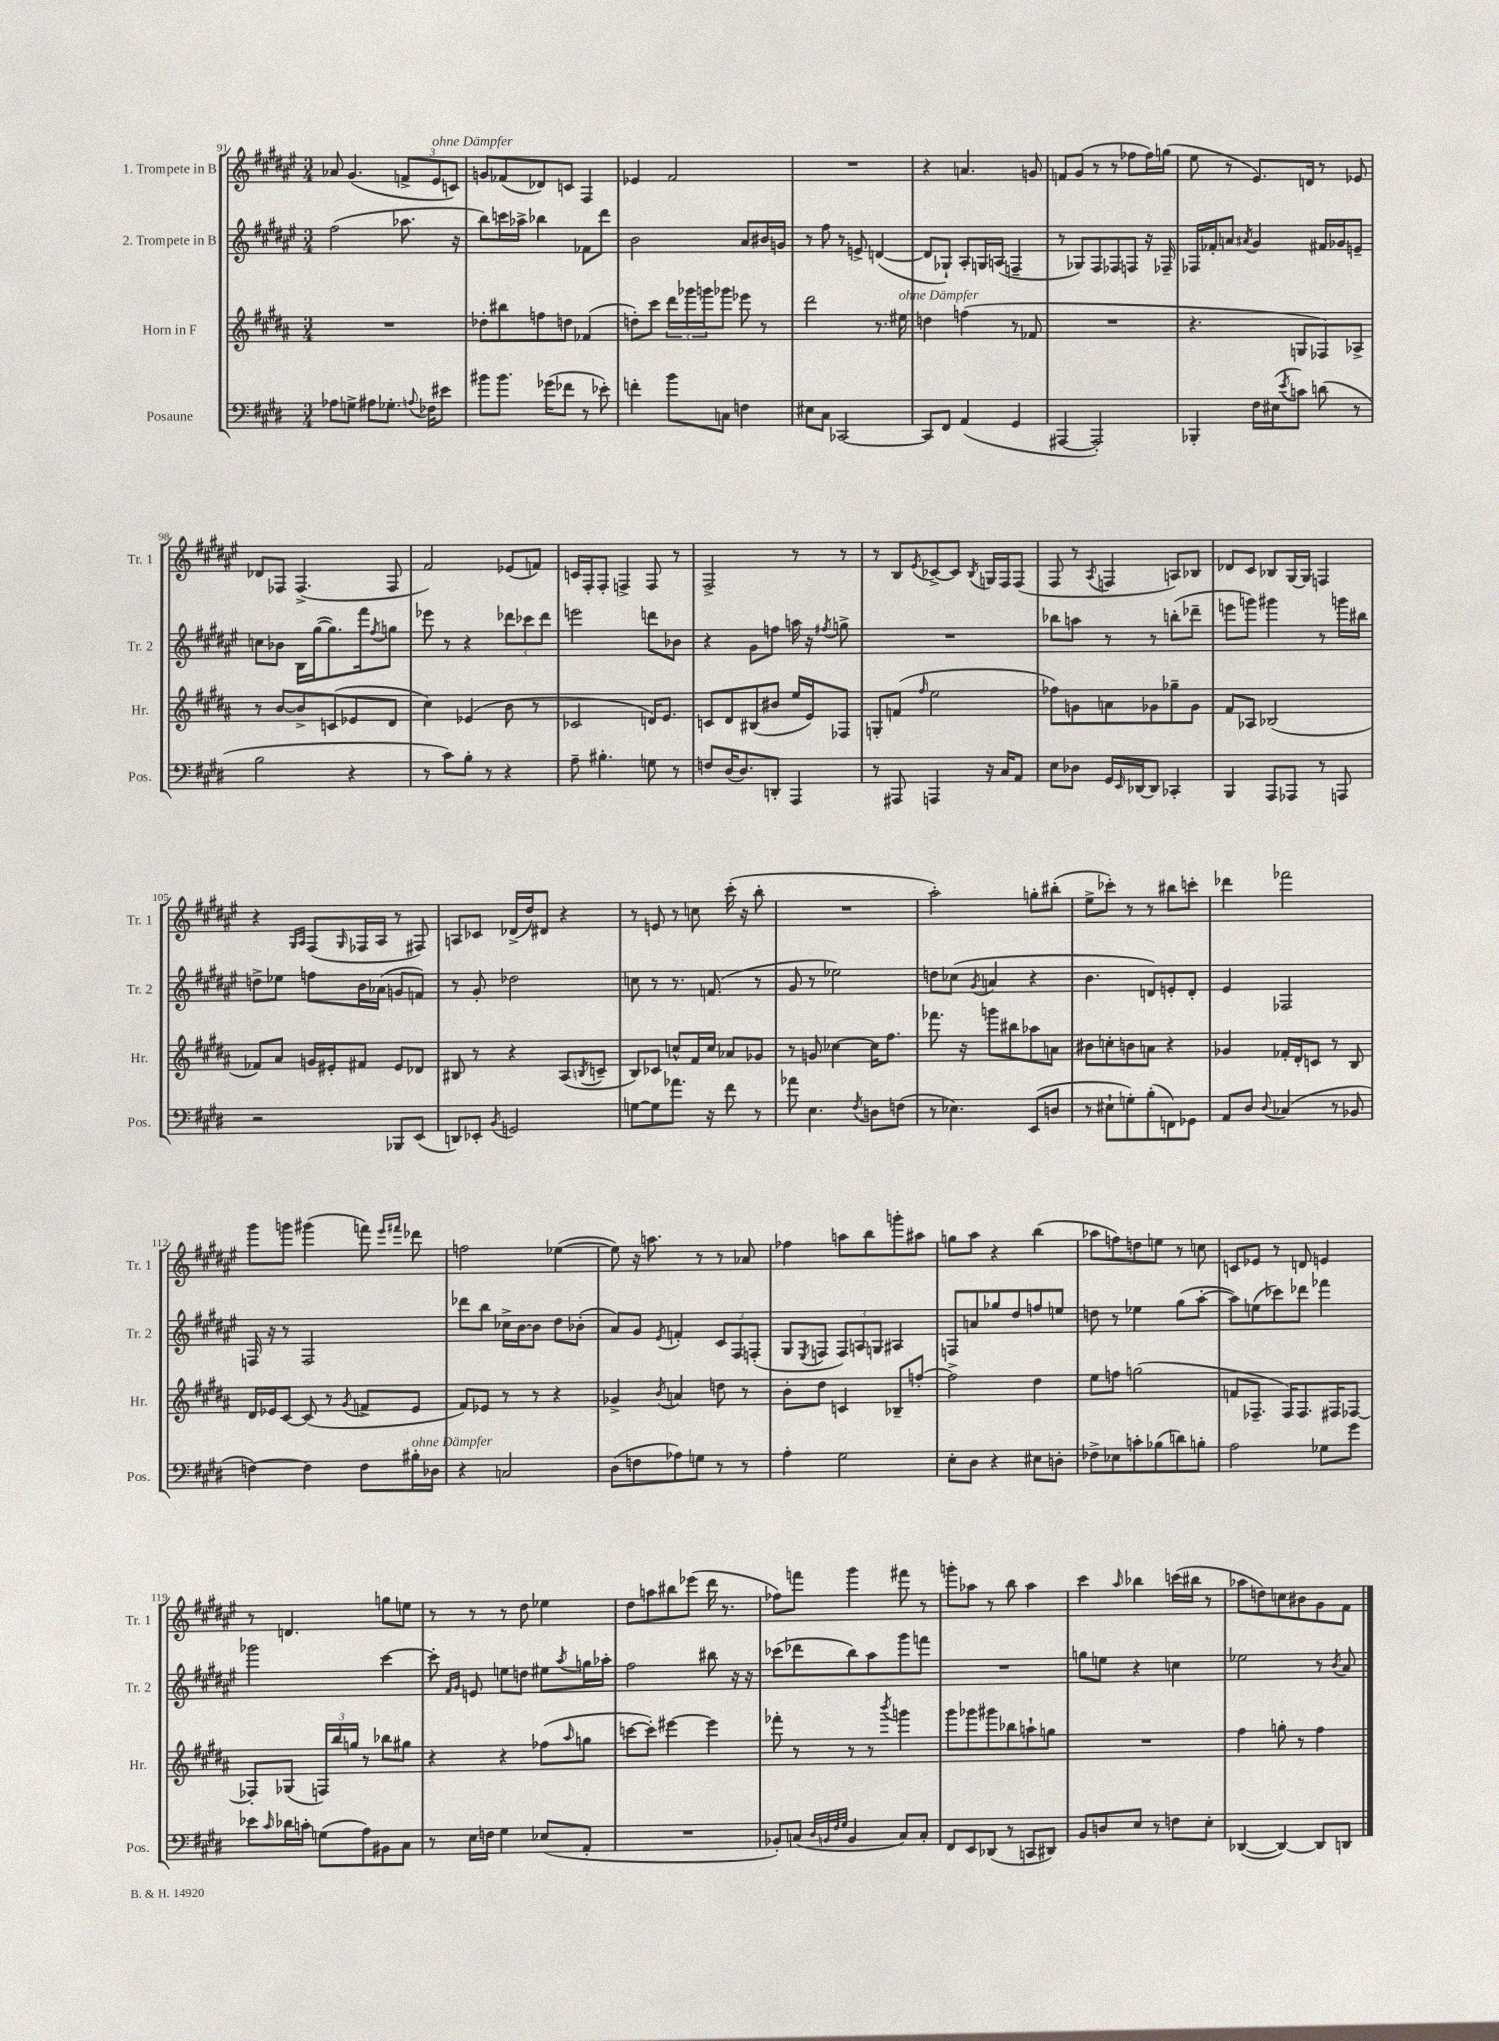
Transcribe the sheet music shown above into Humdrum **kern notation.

**kern	**kern	**kern	**kern
*staff4	*staff3	*staff2	*staff1
*clefF4	*clefG2	*clefG2	*clefG2
*k[f#c#g#d#]	*k[f#c#g#d#a#]	*k[f#c#g#d#a#e#]	*k[f#c#g#d#a#e#]
*M3/4	*M3/4	*M3/4	*M3/4
8A-	2.r	(2ff#	8a-
8G^	.	.	(4.g#
8A#	.	.	.
8.G-'	.	.	.
.	.	8.aa-	12f^
8qqA	.	.	.
16F-	.	.	.
.	.	.	12e#
8e#	.	.	.
.	.	.	12c)
.	.	16r	.
=	=	=	=
8b#	8dd-'	8bb)	8g
8.b#	8bb#	16ccc	(8f-
.	.	16aa-^	.
.	8ff	4bb-	8d-)
(16g-	.	.	.
8f-	8dd	.	8c
8r	(4f-	8f-	4F#
8e-')	.	8ddd#	.
=	=	=	=
4f'	8dd')	2b	4e-
.	8ccc#	.	.
8b	24ddd#	.	2f#
.	24ggg-	.	.
.	24ggg	.	.
8C	8ggg-	.	.
4F	8eee-	8a#	.
.	8r	16b#	.
.	.	16g	.
=	=	=	=
8E#	2ddd#	8r	2.r
8C#	.	8ff#	.
[2CC-	.	8r	.
.	.	8e^	.
.	8.r	([4d	.
.	16ee#	.	.
=	=	=	=
8CC-]	4dd	8d]	4r
8FF#	.	8G-`)	.
(4AA	(4ff	8A#'	4.a
.	.	16G	.
.	.	(16A	.
4GG#	8r	4F~	.
.	8f-	.	8g
=	=	=	=
[4AAA#	2.r	8r	8f
.	.	8G-)	(8g#
2AAA#'])	.	8F#	8r
.	.	8F-	8r
.	.	8F	8ff-
.	.	16r	16ff-)
.	.	16F-~	(16gg
=	=	=	=
4BBB-'	4.r	16F-	8ee#
.	.	16f-'	.
.	.	8a	8r
.	.	8qa#	.
16F#	.	4g#	8.e#)
(16E#	.	.	.
8qe	.	.	.
8c)	8G	.	.
.	.	.	16d
(8d	8F-)	16f#	8r
.	.	16g-	.
8r	8A-^	8e~	8e-
=	=	=	=
2B	8r	8cc	8d-
.	[8b	8b-	8F-
.	8b^]	16B	(4.F-^
.	.	([16gg#	.
.	(8c	8.gg#])	.
4r	8e-	.	.
.	.	16fff#	.
.	.	8qff#	.
.	8d#	8gg	8F-
=	=	=	=
8r	4cc#)	8eee-	2f#)
8c#)	.	8r	.
8B'	(4e-	4r	.
8r	.	.	.
4r	8b	12ddd-	(8e-
.	.	12ccc-	.
.	8r	.	8f)
.	.	12ddd-	.
=	=	=	=
8A~	2c-	2eee	16c
.	.	.	16F#'
4.B#'	.	.	8F#'
.	.	.	4F^
8G	16d)	8ddd	8F
.	8.e	.	.
8r	.	8b-	8r
=	=	=	=
8F	8c	4r	2F#^
(16D#	8d#	.	.
8.D#)	.	.	.
.	(8B#	8g#	.
8DD'	8b#	8ff	.
4AAA	16ee	16aa	8r
.	16e)	16r	.
.	.	8qff#	.
.	8F-	8gg^	8r
=	=	=	=
8r	8G'	2.r	8r
8AAA#	(8f	.	8B
.	16qqff#	.	8qe#
4AAA	2ee	.	[8c-^
.	.	.	8c-]
.	.	.	8qB
16r	.	.	16G
16C#	.	.	16F#
8AA	.	.	(8F#
=	=	=	=
8E	8ff-)	8bb-	8F#
8D-	8g	8aa	8r
.	.	.	8qA#
16GG#	8a	8r	4F
16qqEE	.	.	.
[16DD-	.	.	.
8DD-]	8g-	8r	.
4CC-'	8gg-~	(8bb'	8A)
.	8g-	8ddd-~	8B-
=	=	=	=
4BBB	8f#	8eee	8d-
.	8A-	8ggg)	8c#
8AAA	(2B-	4ggg#	8B-
8AAA-	.	.	[16G#
.	.	.	16G#]
8r	.	8r	4F
8AAA	.	16ggg	.
.	.	16bb#	.
=	=	=	=
2r	8f-)	8dd^	4r
.	8a#	8ee-	.
.	.	.	16qqG#
.	.	.	16qqA#
.	16g	8ff	(8F#
.	16e#'	.	.
.	.	.	16qqG#
.	8f#	16b	16F-
.	.	(16a-	16A#
8BBB-	8e#	8g	8r
(8EE	8d-	8f)	8F#)
=	=	=	=
8DD)	8B#	8r	8A
8EE-'	8r	8g#'	8c-
8qBB	.	.	.
2GG	4r	2dd-	(16d-^
.	.	.	16dd#)
.	.	.	8d#
.	(8A#	.	4r
.	8qB	.	.
.	8c~	.	.
=	=	=	=
[8G	8B)	8cc	8r
8G]	8c-	8r	8e
8.a-	8cc^^	8.r	8r
.	16f#	.	8cc
16r	16cc	(8.f	.
8f#	8a-	.	(16ccc#'
.	.	.	16r
8r	8g-	8r	8bb'
=	=	=	=
8a-	8r	8g#	2.r
4.E	8g	8r	.
.	[4cc-	2ee-)	.
8qF#	.	.	.
8D	16cc-]	.	.
.	8.ff#	.	.
(8F	.	.	.
=	=	=	=
8r	8.fff-	8dd	2aa#')
4.E-)	.	(8cc-	.
.	16r	.	.
.	.	8qg#	.
.	8ggg	4a	.
.	8bb#	.	.
(8EE	8aa-	4r	8gg'
8D	8a	.	(8bb#'
=	=	=	=
8r	8b#	4.b	8ee#^
8E#`	8cc'	.	8ccc-')
8G')	8b	.	8r
(8B'	8a	8d)	8r
8FF)	4r	8e'	8bb#
8GG-	.	8d'	8ccc'
=	=	=	=
8AA	4g-	4e#	4ddd-
8D#	.	.	.
8qqD#	.	.	.
(4C-	16f-'	2F-	2fff-
.	16d#'	.	.
.	8c	.	.
8r	8r	.	.
8BB-	8B	.	.
=	=	=	=
[4F)	16d#	16F	8ggg#
.	16e-	16r	.
.	[8c#	8r	8ggg
4F]	(8c#]	2F	(4ggg#
.	8r	.	.
.	8qg#	.	.
8F	8f^	.	8fff)
.	.	.	16qqeee#
.	.	.	16qqfff#
16B#'	8e-	.	8ddd-
16D-	.	.	.
=	=	=	=
4r	8f#)	8ddd-	2ff
.	8e-	8bb	.
2C	8r	16cc-^	.
.	.	[16b	.
.	8r	8b]	.
.	4r	8dd#	([4ee-
.	.	(8b-'	.
=	=	=	=
(8D#	4g-^	8a#)	8ee-])
8F	.	8g#	16r
.	.	.	8.aa
.	8qb	8qe#	.
8A-)	4a	4f'	.
8G	.	.	8r
8r	8dd	12c#	8r
.	.	12F#	.
8r	8r	.	8a-
.	.	(12F'	.
=	=	=	=
4A'	8b'	8G#	4ff-
.	.	8qE#	.
.	8dd#	8F	.
2G#	4c	12F)	8aa
.	.	12A	.
.	.	.	8bb
.	.	12G	.
.	8B-~	4A#	8ggg'
.	[8ff'	.	8aa#
=	=	=	=
8E'	2ff^]	8F	8gg
8D#	.	8a	8aa#
4r	.	8gg-	4r
.	.	8dd#	.
8E#	4dd#	8ff	(4bb
8D'	.	8ee	.
=	=	=	=
8F-^	8ee	8dd	8aa-
8E-	8ff	8r	8ff)
8c'	(2gg	4ee-	8dd
(8B-	.	.	8ee
8d)	.	(8gg#	8r
8B'	.	[8aa#'	8cc
=	=	=	=
2A	8f	8aa#])	8c
.	8.F-~	(8ee	8e-
.	.	8ccc-)	8r
.	16F-)	.	.
.	8.F-	8ddd-	8d
8G-	.	4fff-	4e
.	16F#	.	.
8g#	[8F-	.	.
=	=	=	=
8e-	8F-']	2ggg-	8r
16qqc#	.	.	.
16d-	(8G-	.	4.d
16c'	.	.	.
(8G	24F)	.	.
.	24bb	.	.
.	24gg	.	.
8A)	8r	.	.
8BB#	8bb-	[4ccc#	8gg
8C#	8gg#	.	8ee
=	=	=	=
8r	4r	8ccc#']	8r
.	.	16qqf#	.
.	.	16qqg#	.
16E	.	8e	8r
16F	.	.	.
4G#	4r	8ee	8r
.	.	8dd	8dd#
(8E-	(8ff-	8ee#	4ee-
.	16qqaa#	8qaa#	.
8AA'	8gg	16gg	.
.	.	16aa-'	.
=	=	=	=
2.r	[8ccc	2ff#	8dd#
.	8ccc'])	.	8aa
.	[4eee#	.	8bb#
.	.	.	(8eee-
.	4eee#]	8bb#	16ddd#
.	.	.	8.r
.	.	16r	.
.	.	16r	.
=	=	=	=
8BB-')	8fff-'	(8ccc-	8ff-)
(8C	8r	8ddd-	8fff
32qqD#	.	.	.
32qqBB	.	.	.
32qqF#	.	.	.
32qqG#	.	.	.
4BB	8r	8bb)	4ggg#
.	8r	8aa#	.
.	8qbbb	.	.
8C)	4ggg	8ggg#	8fff#
8C'	.	8fff	8r
=	=	=	=
8FF#	8ggg#	2.r	8ggg'
8EE	8ggg-	.	8aa-
(8DD-	8ggg#	.	8r
8r	8bb-	.	8bb
8CC	8aa`	.	4aa-
8DD#)	8gg	.	.
=	=	=	=
8BB	2.r	8gg	4ccc#
8D	.	8ee	.
.	.	.	16qqaa#
8E	.	4r	4bb-
8r	.	.	.
8F	.	4cc	(16ccc
.	.	.	16bb#
8E'	.	.	8r
=	=	=	=
([4DD-	4ff#	2ee-	8aa-
.	.	.	8dd)
4DD-_)	8gg'	.	8cc
.	8r	.	8b#
8DD-]	4ff#	8r	8g#
.	.	8qb	.
8DD	.	8a#	8f#
==	==	==	==
*-	*-	*-	*-
